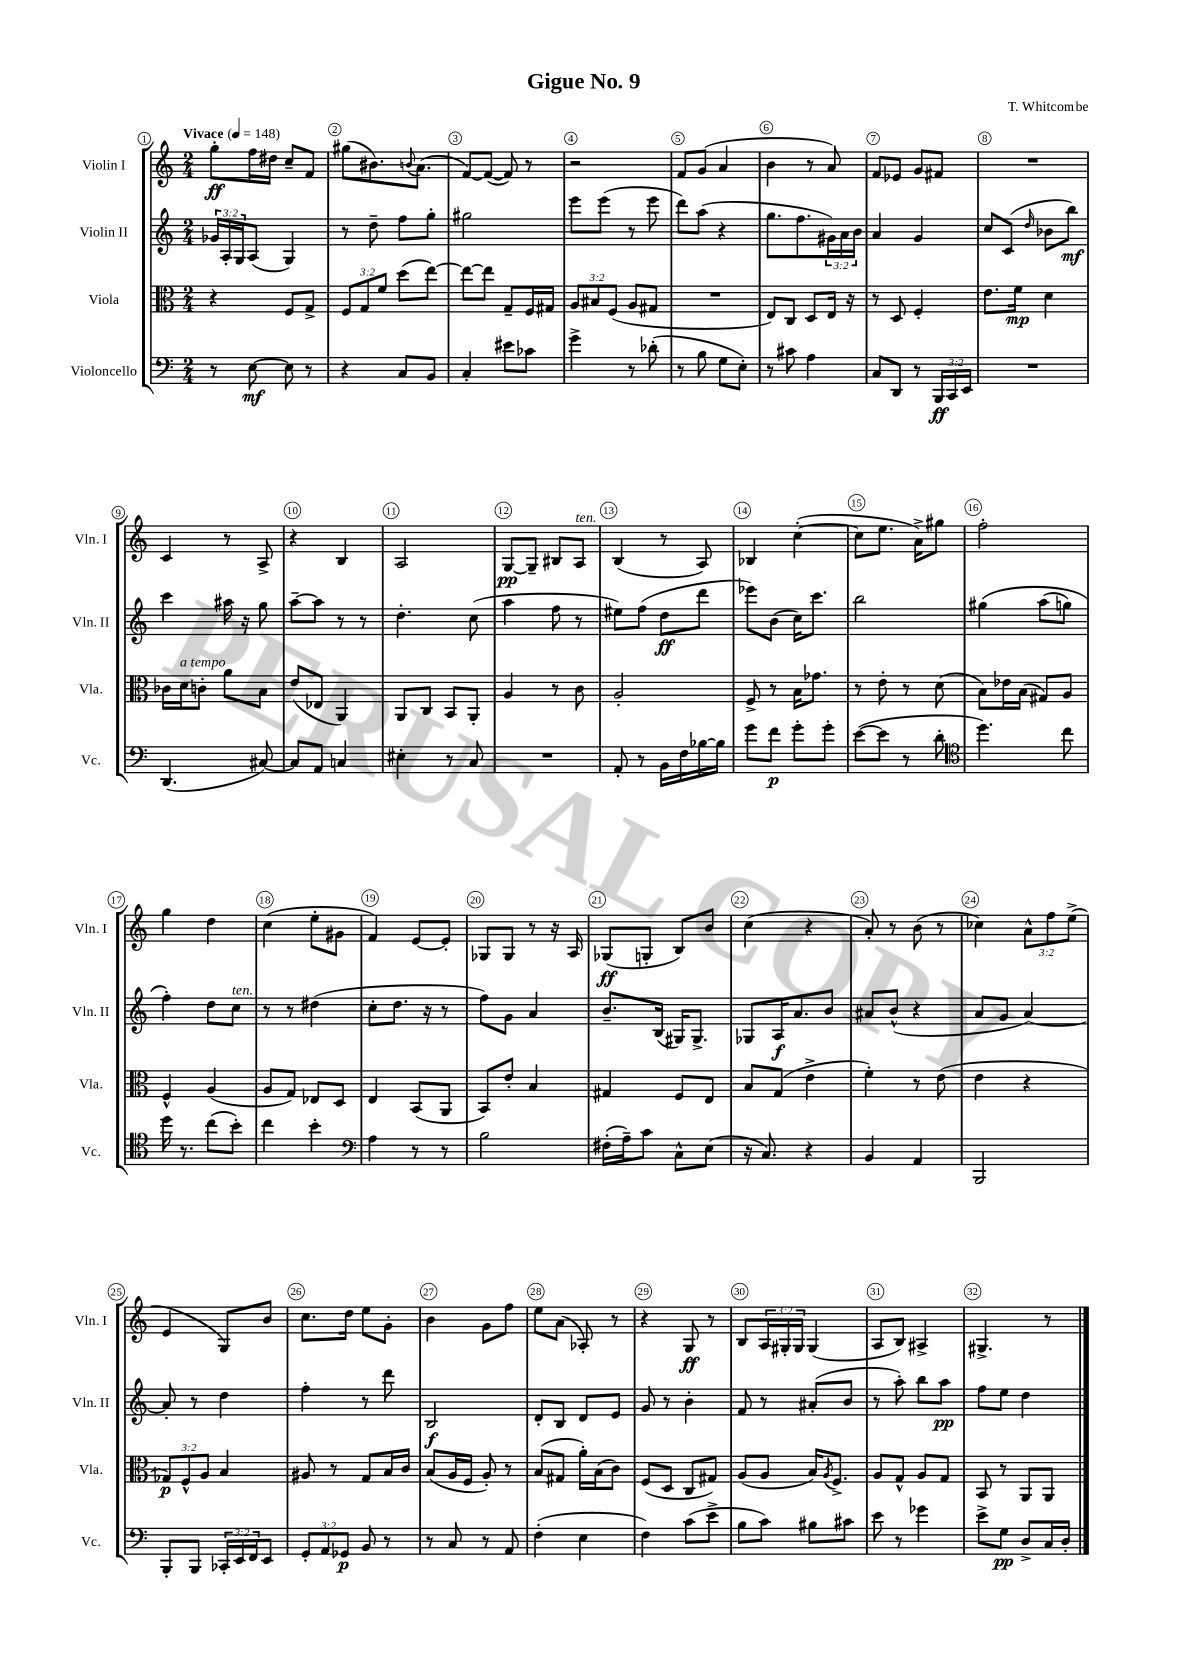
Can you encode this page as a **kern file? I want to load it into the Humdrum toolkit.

**kern	**dynam	**kern	**dynam	**kern	**dynam	**kern	**dynam
*part4	*part4	*part3	*part3	*part2	*part2	*part1	*part1
*staff4	*staff4	*staff3	*staff3	*staff2	*staff2	*staff1	*staff1
*I"Violoncello	*	*I"Viola	*	*I"Violin II	*	*I"Violin I	*
*I'Vc.	*	*I'Vla.	*	*I'Vln. II	*	*I'Vln. I	*
*clefF4	*	*clefC3	*	*clefG2	*	*clefG2	*
*k[]	*	*k[]	*	*k[]	*	*k[]	*
*M2/4	*	*M2/4	*	*M2/4	*	*M2/4	*
*MM148	*	*MM148	*	*MM148	*	*MM148	*
=1	=1	=1	=1	=1	=1	=1	=1
!	!	!	!	!	!	!LO:TX:a:B:t=Vivace	!
8r	.	4r	.	24g-X/LL	.	8gg'\L	ff
.	.	.	.	24A'/	.	.	.
.	.	.	.	24G/J	.	.	.
[8E\	mf	.	.	(8A/J	.	16ff\L	.
.	.	.	.	.	.	16dd#X\JJ	.
8E\]	.	8F/L	.	4G/)	.	8cc~/L	.
8r	.	8G^/J	.	.	.	8f/J	.
=2	=2	=2	=2	=2	=2	=2	=2
4r	.	12F/L	.	8r	.	(8gg#X\L	.
.	.	12G/	.	.	.	.	.
.	.	.	.	8dd~\	.	8.b#X\)	.
.	.	12f/J	.	.	.	.	.
8C/L	.	(8dd\L	.	8ff\L	.	.	.
.	.	.	.	.	.	8qqbn/	.
.	.	.	.	.	.	(8.a\J	.
8BB/J	.	[8ee\J)	.	8gg'\J	.	.	.
=3	=3	=3	=3	=3	=3	=3	=3
4C'/	.	8ee\L_	.	2gg#X\	.	[8f/L)	.
.	.	8ee\J]	.	.	.	(8f/J_	.
8e#X\L	.	8G~/L	.	.	.	8f/])	.
8c-X\J	.	16F/L	.	.	.	8r	.
.	.	16G#X/JJ	.	.	.	.	.
=4	=4	=4	=4	=4	=4	=4	=4
4g^\	.	12A/L	.	8eee\L	.	2r	.
.	.	12B#X/	.	.	.	.	.
.	.	.	.	(8eee\J	.	.	.
.	.	(12F/J	.	.	.	.	.
8r	.	8A/L	.	8r	.	.	.
(8d-X'\	.	8G#X/J	.	8eee\	.	.	.
=5	=5	=5	=5	=5	=5	=5	=5
8r	.	2r	.	8ddd\L)	.	8f/L	.
8B\	.	.	.	(8aa\J	.	(8g/J	.
8G\L	.	.	.	4r	.	4a/	.
8E'\J)	.	.	.	.	.	.	.
=6	=6	=6	=6	=6	=6	=6	=6
8r	.	8E/L)	.	8.gg\L	.	4b\	.
8c#X\	.	8C/J	.	.	.	.	.
.	.	.	.	8.ff\	.	.	.
4A\	.	8D/L	.	.	.	8r	.
.	.	16E/Jk	.	24g#X\L)	.	8a/)	.
.	.	.	.	24a\	.	.	.
.	.	16r	.	.	.	.	.
.	.	.	.	24b\JJ	.	.	.
=7	=7	=7	=7	=7	=7	=7	=7
8C/L	.	8r	.	4a/	.	8f/L	.
8DD/J	.	8D/	.	.	.	8e-X/J	.
8r	.	4F'/	.	4g/	.	8g/L	.
24BBB/LL	ff	.	.	.	.	8f#X/J	.
24CC/	.	.	.	.	.	.	.
24EE/JJ	.	.	.	.	.	.	.
=8	=8	=8	=8	=8	=8	=8	=8
2r	.	8.e\L	.	8cc/L	.	2r	.
.	.	.	.	(8c/J	.	.	.
.	.	16f\Jk	mp	.	.	.	.
.	.	.	.	16qqdd/	.	.	.
.	.	4d\	.	8b-X\L	.	.	.
.	.	.	.	8bb\J)	mf	.	.
!!LO:LB:g=z
=9	=9	=9	=9	=9	=9	=9	=9
(4.DD/	.	16c-X\LL	.	4ccc\	.	4c/	.
!	!	!LO:TX:a:i:t=a tempo	!	!	!	!	!
.	.	16d\J	.	.	.	.	.
.	.	8cn'\J	.	.	.	.	.
.	.	8a\L	.	16aa#X\	.	8r	.
.	.	.	.	16r	.	.	.
[8C#X/)	.	8B\J	.	8gg\	.	8A^/	.
=10	=10	=10	=10	=10	=10	=10	=10
8C#/L]	.	(8e/L	.	[8aa~\L	.	4r	.
8AA/J	.	8E-X/J	.	8aa\J]	.	.	.
4Cn/	.	4AA/)	.	8r	.	4B/	.
.	.	.	.	8r	.	.	.
=11	=11	=11	=11	=11	=11	=11	=11
4E#X'\	.	8AA/L	.	4.dd'\	.	2A/	.
.	.	8C/J	.	.	.	.	.
8r	.	8BB/L	.	.	.	.	.
8C/	.	8AA'/J	.	(8cc\	.	.	.
=12	=12	=12	=12	=12	=12	=12	=12
2r	.	4A/	.	4aa\	.	[8G/L	pp
.	.	.	.	.	.	8G~/J]	.
.	.	8r	.	8ff\	.	8B#X/L	.
!	!	!	!	!	!	!LO:TX:a:i:t=ten.	!
.	.	8c\	.	8r	.	8A/J	.
=13	=13	=13	=13	=13	=13	=13	=13
8AA'/	.	2A'/	.	8ee#X\L)	.	(4B/	.
8r	.	.	.	(8ff\J	.	.	.
16BB\LL	.	.	.	8dd\L	ff	8r	.
16F\	.	.	.	.	.	.	.
[16B-X\	.	.	.	8ddd\J	.	8A/)	.
16B-\JJ]	.	.	.	.	.	.	.
=14	=14	=14	=14	=14	=14	=14	=14
8g\L	.	8F^/	.	8eee-X\L)	.	4B-X/	.
8f\J	p	8r	.	(8b\J	.	.	.
8g'\L	.	16B\KL	.	16cc\KL)	.	([4cc'\	.
.	.	8.g-X\J	.	8.ccc\J	.	.	.
8g'\J	.	.	.	.	.	.	.
=15	=15	=15	=15	=15	=15	=15	=15
([8e\L	.	8r	.	2bb\	.	8cc\L]	.
8e\J]	.	8e'\	.	.	.	8.ee\J	.
8r	.	8r	.	.	.	.	.
.	.	.	.	.	.	16a^\KL)	.
8d'\	.	(8d\	.	.	.	8gg#X\J	.
=16	=16	=16	=16	=16	=16	=16	=16
*clefC4	*	*	*	*	*	*	*
4.dd\)	.	8B\L)	.	(4gg#X\	.	2ff'\	.
.	.	16e-X\L	.	.	.	.	.
.	.	(16B\JJ	.	.	.	.	.
.	.	8G#X/L)	.	(8aa\L	.	.	.
8cc\	.	8A/J	.	8ggn\J)	.	.	.
!!LO:LB:g=z
=17	=17	=17	=17	=17	=17	=17	=17
16dd\	.	4F^^/	.	4ff'\)	.	4gg\	.
8.r	.	.	.	.	.	.	.
(8cc\L	.	(4A/	.	8dd\L	.	4dd\	.
!	!	!	!	!LO:TX:a:i:t=ten.	!	!	!
8b'\J)	.	.	.	8cc\J	.	.	.
=18	=18	=18	=18	=18	=18	=18	=18
4cc\	.	8A/L	.	8r	.	(4cc\	.
.	.	8G/J)	.	8r	.	.	.
4b'\	.	8E-X/L	.	(4dd#X\	.	8ee'\L	.
.	.	8D/J	.	.	.	8g#X\J	.
=19	=19	=19	=19	=19	=19	=19	=19
*clefF4	*	*	*	*	*	*	*
4A\	.	4E/	.	8cc'\L	.	4f/)	.
.	.	.	.	8.dd\J	.	.	.
8r	.	(8BB/L	.	.	.	[8e/L	.
.	.	.	.	16r	.	.	.
8r	.	8AA/J	.	8r	.	8e'/J]	.
=20	=20	=20	=20	=20	=20	=20	=20
2B\	.	8BB/L)	.	8ff\L)	.	8G-X/L	.
.	.	8e'/J	.	8g\J	.	8G-/J	.
.	.	4B/	.	4a/	.	8r	.
.	.	.	.	.	.	16r	.
.	.	.	.	.	.	16A/	.
=21	=21	=21	=21	=21	=21	=21	=21
(16F#X'\LL	.	4G#X/	.	8.b~/L	.	(8G-X/L	ff
16A~\J)	.	.	.	.	.	.	.
8c\J	.	.	.	.	.	8Gn'/J	.
.	.	.	.	(16B/Jk	.	.	.
8C^^\L	.	8F/L	.	16G#X/KL)	.	8B/L)	.
.	.	.	.	8.G#^/J	.	.	.
(8E\J	.	8E/J	.	.	.	8b/J	.
=22	=22	=22	=22	=22	=22	=22	=22
16r	.	8B/L	.	8G-X/L	.	(4cc\	.
8.C/)	.	.	.	.	.	.	.
.	.	(8G/J	.	16A/K	f	.	.
.	.	.	.	8.a/	.	.	.
4r	.	4e^\	.	.	.	4r	.
.	.	.	.	8b/J	.	.	.
=23	=23	=23	=23	=23	=23	=23	=23
4BB/	.	4f'\)	.	8a#X/L	.	8a'/)	.
.	.	.	.	(8b^^/J	.	8r	.
4AA/	.	8r	.	4r	.	(8b\	.
.	.	(8e\	.	.	.	8r	.
=24	=24	=24	=24	=24	=24	=24	=24
2BBB/	.	4e\	.	8a/L	.	4cc-X\)	.
.	.	.	.	8g/J	.	.	.
.	.	4r	.	[4a/)	.	12a^^\L	.
.	.	.	.	.	.	12ff\	.
.	.	.	.	.	.	(12ee^\J	.
!!LO:LB:g=z
=25	=25	=25	=25	=25	=25	=25	=25
8BBB'/L	.	12G-X/L)	p	8a'/]	.	4e/	.
.	.	12F^^/	.	.	.	.	.
8BBB/J	.	.	.	8r	.	.	.
.	.	12A/J	.	.	.	.	.
24CC-X'/LL	.	4B/	.	4dd\	.	8G/L)	.
24EE/	.	.	.	.	.	.	.
24FF/J	.	.	.	.	.	.	.
8EE/J	.	.	.	.	.	8b/J	.
=26	=26	=26	=26	=26	=26	=26	=26
12GG'/L	.	8A#X/	.	4ff'\	.	8.cc\L	.
12AA/	.	.	.	.	.	.	.
.	.	8r	.	.	.	.	.
12GG-X/J	p	.	.	.	.	.	.
.	.	.	.	.	.	16dd\Jk	.
8BB/	.	8G/L	.	8r	.	8ee\L	.
8r	.	16B/L	.	8ddd\	.	8g'\J	.
.	.	16c/JJ	.	.	.	.	.
=27	=27	=27	=27	=27	=27	=27	=27
8r	.	(8B/L	.	2B/	f	4b\	.
8C/	.	16A/L	.	.	.	.	.
.	.	16F/JJ	.	.	.	.	.
8r	.	8A'/)	.	.	.	8g\L	.
8AA/	.	8r	.	.	.	8ff\J	.
=28	=28	=28	=28	=28	=28	=28	=28
(4F'\	.	(8B/L	.	8d'/L	.	8ee\L	.
.	.	8G#X/J	.	8B/J	.	(8a\J	.
4E\	.	16a'\LL)	.	8d/L	.	8A-X'/)	.
.	.	(16B\J	.	.	.	.	.
.	.	8c\J)	.	8e/J	.	8r	.
=29	=29	=29	=29	=29	=29	=29	=29
4F\)	.	(8F/L	.	8g/	.	4r	.
.	.	8D/J	.	8r	.	.	.
(8c\L	.	8C/L	.	4b'\	.	8G/	ff
8e^\J	.	8G#X/J)	.	.	.	8r	.
=30	=30	=30	=30	=30	=30	=30	=30
8B\L	.	(8A/L	.	8f/	.	8B/L	.
8c\J)	.	8A/J	.	8r	.	24A/L	.
.	.	.	.	.	.	24G#X'/	.
.	.	.	.	.	.	24G#/JJ	.
8B#X\L	.	16B/KL)	.	(8a#X'/L	.	(4G#/	.
.	.	8qA/	.	.	.	.	.
.	.	8.F^/J	.	.	.	.	.
8c#X\J	.	.	.	8b/J	.	.	.
=31	=31	=31	=31	=31	=31	=31	=31
8e\	.	8A/L	.	8r	.	8A/L	.
8r	.	8G^^/J	.	8aa'\)	.	8B/J)	.
4g-X\	.	8A/L	.	8bb\L	.	4A#X^/	.
.	.	8G/J	.	8aa\J	pp	.	.
=32	=32	=32	=32	=32	=32	=32	=32
8e^\L	.	8BB/	.	8ff\L	.	4.G#X^/	.
8G\J	pp	8r	.	8ee\J	.	.	.
8D^/L	.	8AA/L	.	4dd\	.	.	.
16C/L	.	8AA/J	.	.	.	8r	.
16D'/JJ	.	.	.	.	.	.	.
==	==	==	==	==	==	==	==
*-	*-	*-	*-	*-	*-	*-	*-
